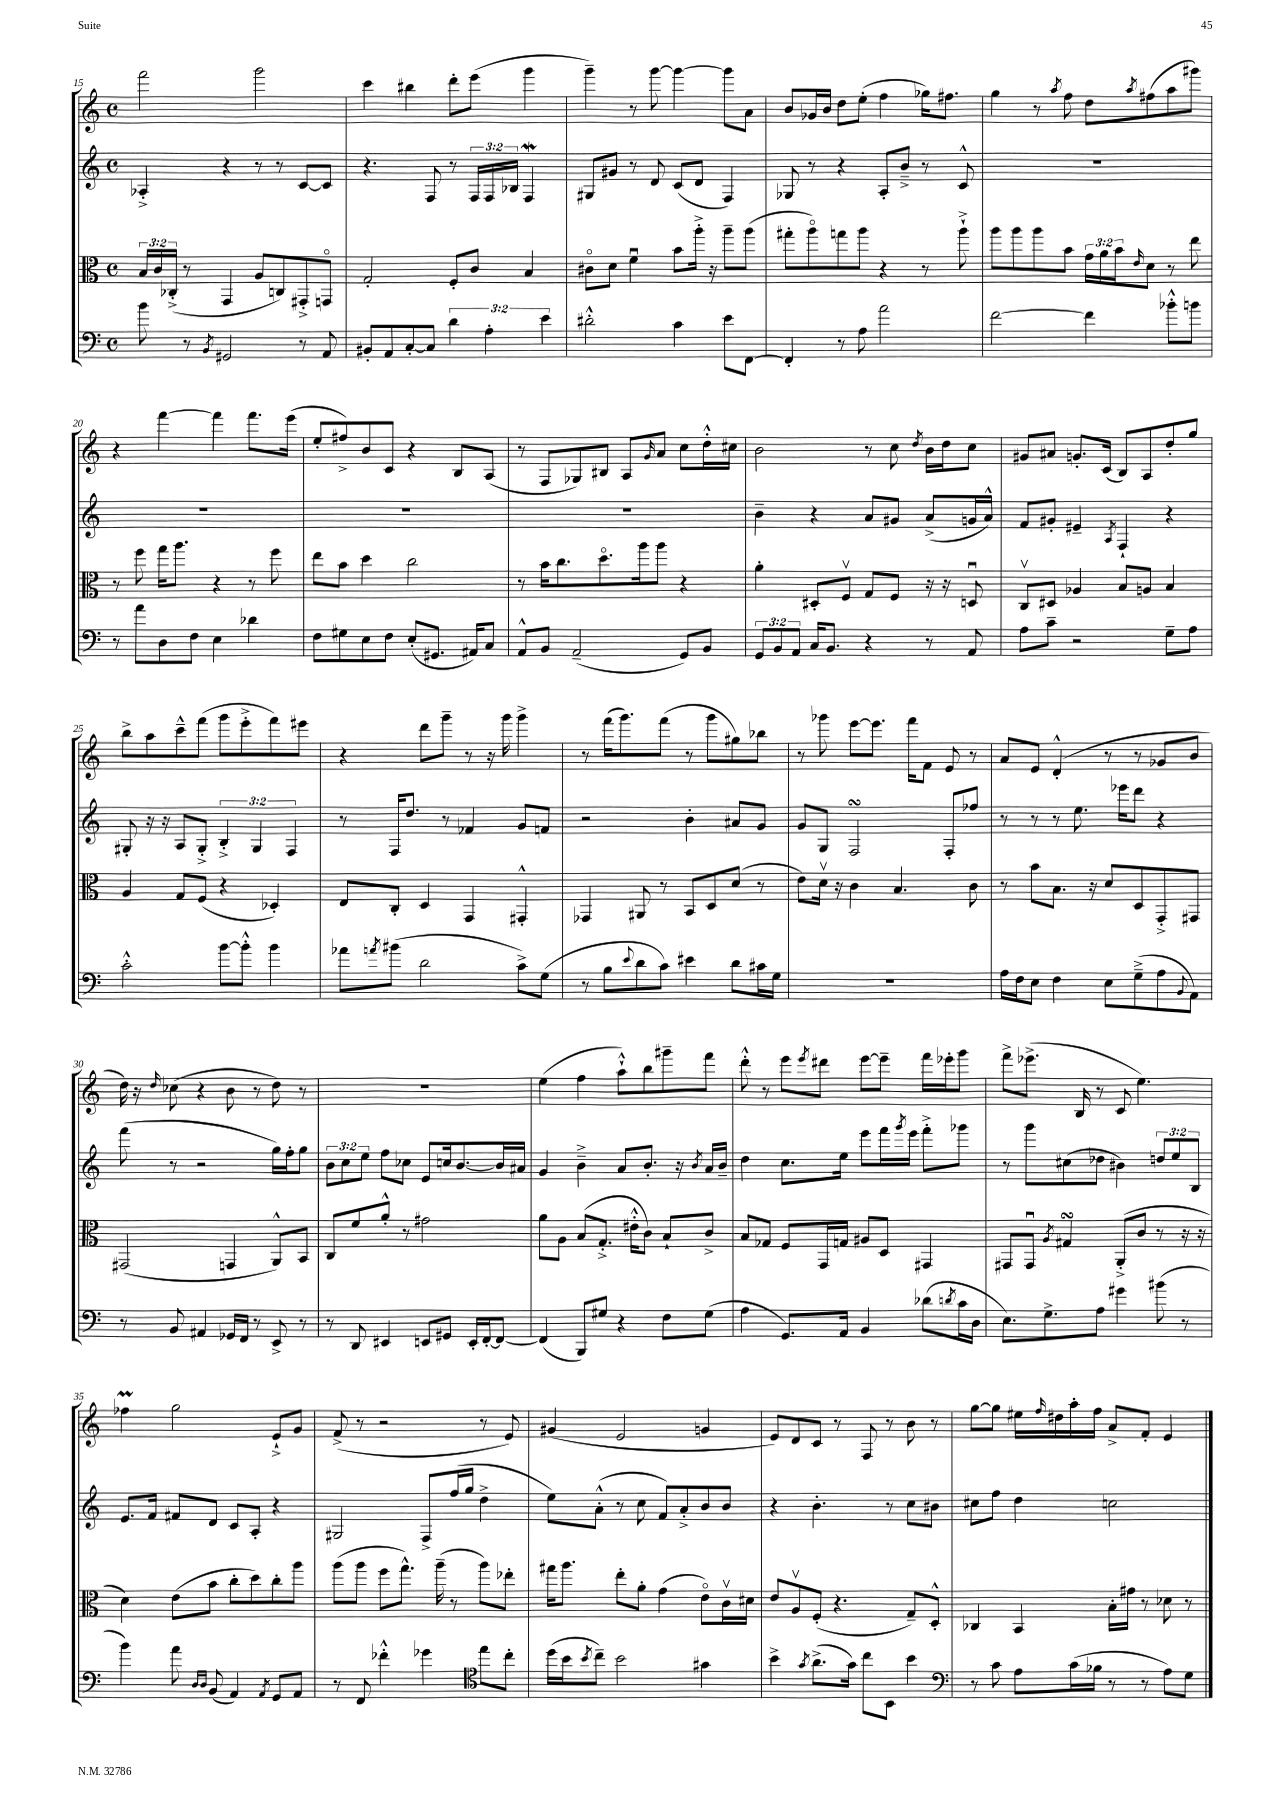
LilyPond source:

<<
\new StaffGroup <<
\new Staff = "s0" {
    \clef treble \key c \major \defaultTimeSignature \time 4/4
    f'''2 g'''2 |
    c'''4 bis''4 d'''8-. e'''8( g'''4 |
    g'''4--) r8 g'''8~ g'''4~ g'''8 a'8 |
    b'8 ges'16 b'16 d''8 e''8-.( f''4 ges''16) fis''8. |
    g''4 r8 \acciaccatura { a''8 } f''8 d''8 \acciaccatura { a''8 } fis''8( a''8 gis'''8) |
    r4 f'''4~ f'''4 f'''8. e'''16( |
    e''8-. fis''8->) b'8 c'8 r4 b8 a8( |
    r8 f8 ges8) bis8 a8 \grace { g'16 } a'8 c''8 d''16-.-^ cis''16 |
    b'2 r8 c''8 \acciaccatura { d''8 } b'16 d''16 c''8 |
    gis'8 ais'8 g'8.-. c'16( b8) a8 d''8-. g''8 |
    b''8-> a''8 c'''8---^ f'''8( g'''8 e'''8-.-> f'''8) eis'''8 |
    r4 d'''8 g'''8-- r8 r16 g'''16 g'''4-> |
    r8 f'''16( g'''8.) f'''8( r8 g'''8 gis''8) bes''8 |
    r8 ges'''8 e'''8~ e'''8. f'''16 f'8 e'8 r8 |
    a'8 e'8 d'4-.-^( r8 r8 ges'8 b'8 |
    d''16) r16 \grace { d''16 } ces''8( r4 b'8 r8 d''8) r8 |
    R1 |
    e''4( f''4 a''8-!-^) b''8 gis'''8-- f'''8 |
    d'''8-.-^ r8 e'''8 \acciaccatura { e'''8 } dis'''8 e'''8~ e'''8-- f'''16 ees'''16-. g'''8 |
    f'''8-> ees'''8.->( b16 r8 c'8 e''4.) |
    fes''4\prall g''2 e'8-!-> g'8 |
    f'8->( r8 r2 r8 e'8) |
    gis'4( e'2 g'4 |
    e'8) d'8 c'8 r8 f8 r8 b'8 r8 |
    g''8~ g''8 eis''16 \grace { f''16 } dis''16 a''16-. f''16 a'8-> f'8-. e'4 \bar "|." |
}
\new Staff = "s1" {
    \clef treble \key c \major \defaultTimeSignature \time 4/4 \override Staff.TupletNumber.text = #tuplet-number::calc-fraction-text
    aes4-.-> r4 r8 r8 c'8~ c'8 |
    r4. f8 r8 \tuplet 3/2 { f16 f16 bes16 } f4\mordent |
    gis8 gis'8 r8 d'8 c'8( d'8 f4) |
    ges8 r8 r4 a8-. b'8---> r8 c'8-^ |
    R1 |
    R1 |
    R1 |
    R1 |
    b'4-- r4 a'8 gis'8 a'8->( g'16 a'16-^) |
    f'8 gis'8-. eis'4-- \acciaccatura { a8 } f4-! r4 |
    gis8-. r16 r16 a8 gis8-.-> \tuplet 3/2 { b4-.-> gis4 f4 } |
    r8 f16 d''8. r8 fes'4 g'8 f'8 |
    r2 b'4-. ais'8 g'8 |
    g'8 g8 f2\turn f8-. fes''8 |
    r8 r8 r8 e''8. ees'''16 d'''8 r4 |
    f'''8( r8 r2 g''16) f''16-. g''8 |
    \tuplet 3/2 { b'8 c''8 e''8 } f''8 ces''8 e'8 c''16 b'8.~ b'16 ais'16 |
    g'4 b'4---> a'8 b'8.-. r16 \acciaccatura { b'8 } a'16 b'16-- |
    d''4 c''8. e''16 e'''8 f'''16 \acciaccatura { g'''8 } e'''16 f'''8-.-> ges'''8 |
    r8 g'''8 cis''8( des''8 bis'4) \tuplet 3/2 { d''8 e''8 b8 } |
    e'8. f'16 fis'8 d'8 c'8 a8-. r4 |
    gis2 f8-> f''16( g''16 d''4-> |
    e''8) a'8-.-^( r8 c''8 f'8) a'8-.-> b'8 b'8 |
    r4 b'4.-. r8 c''8 bis'8 |
    cis''8 f''8 d''4 c''2 \bar "|." |
}
\new Staff = "s2" {
    \clef alto \key c \major \defaultTimeSignature \time 4/4 \override Staff.TupletNumber.text = #tuplet-number::calc-fraction-text
    \tuplet 3/2 { b16 c'16 ces16-.->( } r8 g,4 a8 c8) gis,8-.-> g,8\flageolet |
    g2-. f8-. c'8 b4 |
    cis'8\flageolet d'8 f'4\downbow b'8 a''16-.-> r16 a''8-- a''8( |
    gis''8-. a''8\flageolet) g''8 a''8 r4 r8 a''8-!-> |
    a''8 a''8 a''8 b'8 \tuplet 3/2 { g'16 a'16 b'16 } \grace { e'16 } d'8 r8 e''8 |
    r8 f''8 g''16 a''8. r4 r8 f''8 |
    e''8 b'8 d''4 c''2 |
    r8 b'16 c''8. d''8.\flageolet a''16 a''8 r4 |
    a'4-. dis8-. f8\upbow g8 f8 r16 r16 d8\downbow |
    c8\upbow dis8 aes4 b8 a8 b4 |
    a4 g8 f8( r4 des4-.) |
    e8 c8-. d4 g,4 gis,4-.-^ |
    ges,4 ais,8 r8 b,8 d8 d'8( r8 |
    e'8) d'16\upbow r16 c'4 b4. c'8 |
    r8 b'8 b8. r16 d'8 d8 g,8-.-> gis,8 |
    gis,2( g,4 a,8-^) b,8 |
    c8 f'8 a'8-.-^ r8 gis'2 |
    a'8 a8 b8( g8.-.-> eis'16-.-^ c'8) b8-! c'8-> |
    b8 ges8 f8 g,16 g16 ais8 d8 gis,4 |
    gis,8 gis,8\downbow \acciaccatura { a8 } gis4\turn a,8-.->( c'8 r8 r16 r16 |
    d'4) e'8( b'8 c''8-. d''8) c''8-. a''8 |
    a''8( a''8 f''8 g''8.-^) a''16--( r8 a''8) ees''8-. |
    gis''16 a''8. e''8-. a'8-. g'4( e'8\flageolet) c'16\upbow dis'16 |
    e'8 a8\upbow f8-.( r4. g8--) d8-.-^ |
    ces4 b,4 b16-. gis'16 r8 des'8 r8 \bar "|." |
}
\new Staff = "s3" {
    \clef bass \key c \major \defaultTimeSignature \time 4/4 \override Staff.TupletNumber.text = #tuplet-number::calc-fraction-text
    b'8 r8 \acciaccatura { b,8 } gis,2 r8 a,8 |
    bis,8-. a,8 c8~-. c8 \tuplet 3/2 { d'4 a4-. e'4 } |
    dis'2-.-^ c'4 e'8 f,8~ |
    f,4-. r8 a8 a'2 |
    f'2~ f'4 bes'8-.-^ b'8 |
    r8 a'8 d8 f8 e4 des'4 |
    f8 gis8 e8 f8 e8-.( gis,8. ais,16) c8 |
    a,8-^ b,8 a,2--( g,8) b,8 |
    \tuplet 3/2 { g,8 b,8 a,8 } c16 b,8. r4 r8 a,8 |
    a8 c'8-- r2 g8-- a8 |
    c'2-.-^ b'8~ b'8-.-^ b'4 |
    aes'8 \acciaccatura { a'8 } bis'8( d'2 c'8->) g8( |
    r8 b8 \appoggiatura { e'8 } d'8 c'8) eis'4 d'8 cis'16 g16 |
    R1 |
    a16 f16 e8 f4 e8 g8--->( a8 \appoggiatura { b,8 } a,8) |
    r8 b,8 ais,4 ges,16 f,16 r8 e,8-> r8 |
    r8 d,8 eis,4 e,8 gis,8 e,16-. f,16~-. f,8~ |
    f,4( b,,8) gis8 r4 f8 gis8( |
    a4 g,8.) a,16 b,4 des'8( \acciaccatura { d'8 } c'16 d16 |
    e8.) g8.-> a8 gis'4 bis'8( r8 |
    b'4) a'8 \grace { d16 d16 } b,8( a,4) \acciaccatura { a,8 } g,8 a,8 |
    r8 f,8 fes'4-.-^ ges'4 \clef tenor e''8 c''8-. |
    d''16( b'16 \acciaccatura { b'8 } c''8--) b'2 gis'4 |
    b'4-> \acciaccatura { g'8 } a'8.->( g'16) c''8 b,8 b'4 |
    \clef bass r8 c'8 a8 c'16( bes16 r8 r8 a8) g8 \bar "|." |
}
>>
>>
\layout { \context { \Score currentBarNumber = #15 } }
